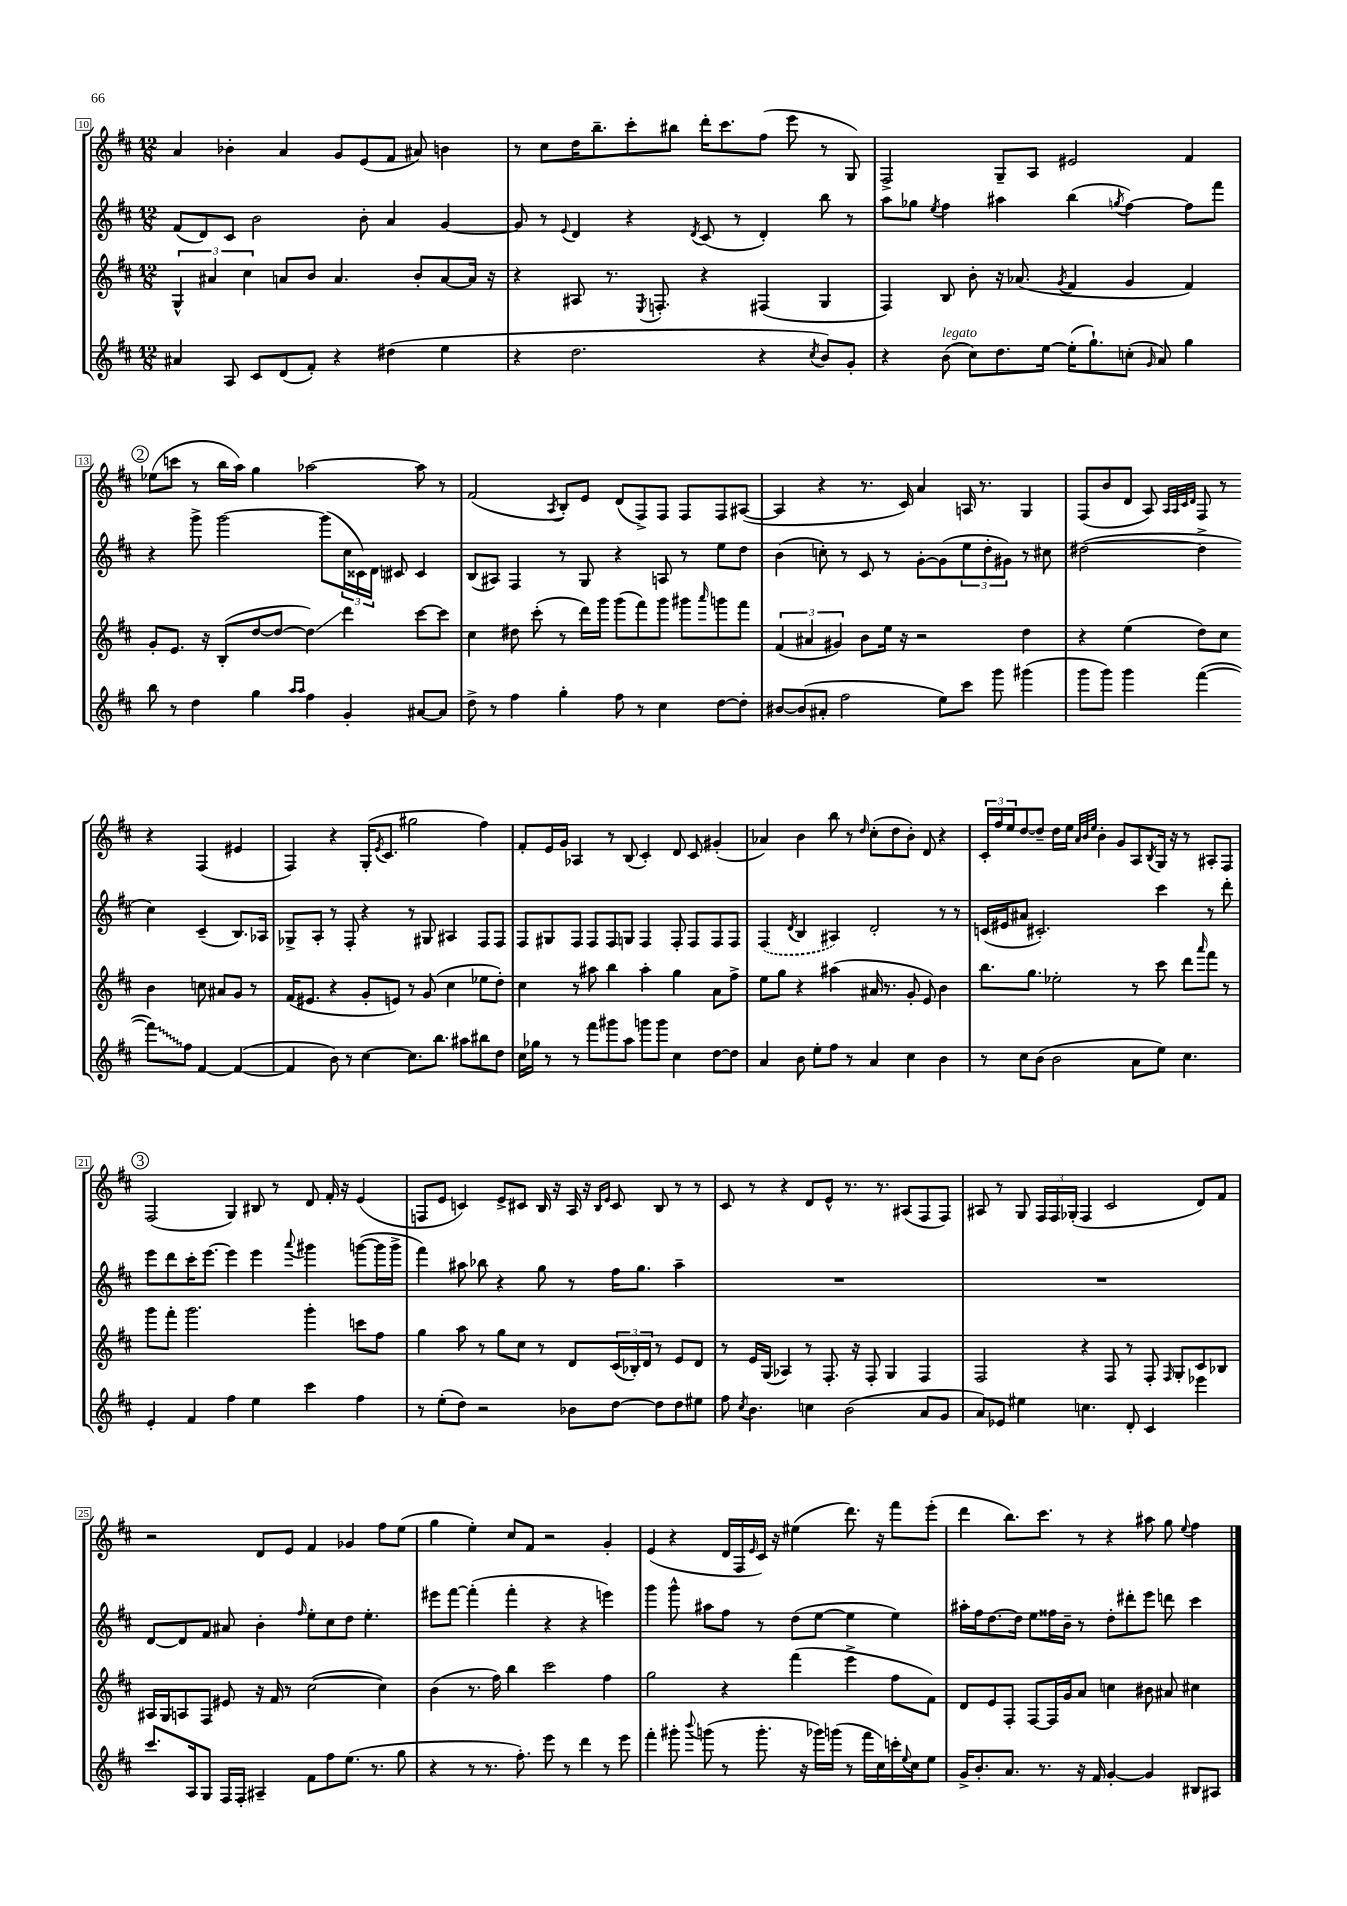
<<
\new StaffGroup <<
\new Staff = "s0" {
    \clef treble \key d \major \numericTimeSignature \time 12/8
    a'4 bes'4-. a'4 g'8 e'8( fis'8 ais'8) b'4 |
    r8 cis''8 d''16 b''8.-- cis'''8-. bis''8 d'''16-. cis'''8. fis''8( e'''8 r8 g8) |
    fis2-> g8-- a8 eis'2 fis'4 |
    \mark \markup { \circle "2" } ees''8( c'''8 r8 b''16 a''16) g''4 aes''2~ aes''8 r8 |
    fis'2( \acciaccatura { a8 } b8-.) e'8 d'8( fis8->) fis8 fis8 fis8 ais8~( |
    ais4 r4 r8. cis'16) a'4 a16 r8. g4 |
    fis8( b'8 d'8 a8) \grace { a32 a32 cis'32 d'32 } fis8 r8 r4 fis4( eis'4 |
    fis4) r4 g16-.( \acciaccatura { e'8 } cis'8. gis''2 fis''4) |
    fis'8-. e'16 g'16 aes4 r8 b8( cis'4-.) d'8 cis'8 gis'4-.( |
    aes'4) b'4 b''8 r8 \grace { d''16 } cis''8-.( d''8 b'8-.) d'8 r4 |
    \tuplet 3/2 { cis'16-. fis''16 e''16 } d''8~ d''8-- d''16 e''16 \grace { a'32 b'32 e''32 } b'4-. g'8 a8 \acciaccatura { b8 } g16 r16 r8 ais8-. fis8 |
    \mark \markup { \circle "3" } fis2( g4) bis8 r8 d'8 fis'16-. r16 e'4( |
    f8 e'8 c'4) e'8-> cis'8 b16 r16 a16 r16 \grace { b16 e'16 } cis'8 b8 r8 r8 |
    cis'8 r8 r4 d'8 e'8-^ r8. r8. ais8( fis8 fis8) |
    ais8 r8 g8 \tuplet 3/2 { fis16 fis16 ges16-.( } fis4 cis'2 d'8) fis'8 |
    r2 d'8 e'8 fis'4 ges'4 fis''8 e''8( |
    g''4 e''4-.) cis''8 fis'8 r2 g'4-. |
    e'4( r4 d'16 fis16 \grace { e'16 } cis'16) r16 eis''4( d'''8.) r16 fis'''8 e'''8-.( |
    d'''4 b''8.) cis'''8. r8 r4 ais''8 g''8 \appoggiatura { e''8 } fis''4 \bar "|." |
}
\new Staff = "s1" {
    \clef treble \key d \major \numericTimeSignature \time 12/8
    fis'8( d'8) cis'8 b'2 b'8-. a'4 g'4~ |
    g'8 r8 \appoggiatura { e'8 } d'4 r4 \acciaccatura { d'8 } cis'8( r8 d'4-.) b''8 r8 |
    a''8 ges''8 \acciaccatura { e''8 } fis''4 ais''4 b''4( \acciaccatura { g''8 } fis''4~) fis''8 fis'''8 |
    \mark \markup { \circle "2" } r4 g'''8-> g'''2~ g'''8( \tuplet 3/2 { cis''16 cisis'16) d'16 } cis'8 cis'4 |
    b8( ais8) fis4 r8 g8 r4 a8 r8 e''8 d''8 |
    b'4( c''8-.) r8 cis'8 r8 g'8~-. g'8( \tuplet 3/2 { e''8 d''8-. gis'8) } r8 cis''8 |
    dis''2~( dis''4-> cis''4) cis'4--( b8.) aes16 |
    ges8-> a8-. r8 fis8-. r4 r8 gis8 ais4 fis8 fis8 |
    fis8 gis8 fis8 fis8 fis8 g8 fis4 fis8-. fis8 fis8 fis8 |
    \once \slurDashed fis4( \acciaccatura { d'8 } b4 ais4) d'2-. r8 r8 |
    c'16( eis'16 ais'8 cis'2.-.) cis'''4 r8 d'''8-. |
    \mark \markup { \circle "3" } e'''8 d'''8 cis'''16-. e'''8.~ e'''4 e'''4 \appoggiatura { a'''8 } gis'''4 g'''8~( g'''16 g'''16-> |
    fis'''4) ais''8 bes''8 r4 g''8 r8 fis''16 g''8. ais''4-- |
    R1. |
    R1. |
    d'8~ d'8 fis'8 ais'8 b'4-. \grace { fis''16 } e''8-. cis''8 d''8 e''4.-. |
    eis'''8 fis'''8~ fis'''4-.( fis'''4-. r4 r4 e'''4) |
    g'''4 g'''8-^ ais''8 fis''8 r8 d''8( e''8~ e''4 e''4) |
    ais''16-. fis''16 d''8.~ d''16 e''8 fisis''16 b'16-- r8 d''8-. dis'''8-. e'''8 d'''8 cis'''4 \bar "|." |
}
\new Staff = "s2" {
    \clef treble \key d \major \numericTimeSignature \time 12/8
    \tuplet 3/2 { g4-^ ais'4 cis''4 } a'8 b'8 a'4. b'8-. a'8~ a'16 r16 |
    r4 ais8 r8. \acciaccatura { e8 } f8.-. r4 fis4( g4 |
    fis4) b8 b'8-. r16 aes'8.( \acciaccatura { g'8 } fis'4 g'4 fis'4) |
    \mark \markup { \circle "2" } g'8-. e'8. r16 b8-.( d''8~ d''8~ d''4\glissando) d'''4 cis'''8~ cis'''8 |
    cis''4 dis''8 cis'''8-.( r8 d'''16) g'''16 g'''8( fis'''8) g'''8 gis'''8 \grace { a'''16 } g'''8 fis'''8 |
    \tuplet 3/2 { fis'4( ais'4 gis'4) } b'8 e''16 r16 r2 d''4 |
    r4 e''4( d''8) cis''8 b'4 c''8 ais'8 g'8 r8 |
    fis'16( eis'8. r4 g'8-. e'8) r8 g'8( cis''4 ees''8 d''8-.) |
    cis''4 r8 ais''8 b''4 ais''4-. g''4 a'8 fis''8-> |
    e''8 g''8 r4 ais''4( ais'16 r8. g'8-. e'8) b'4 |
    b''8. g''8. ees''2-. r8 cis'''8 d'''8 \grace { a'''16 } fis'''8 r8 |
    \mark \markup { \circle "3" } g'''8 fis'''8-. g'''2. g'''4-. c'''8 fis''8 |
    g''4 a''8 r8 g''8 cis''8 r8 d'8 \tuplet 3/2 { cis'16( bes16-.) d'16 } r8 e'8 d'8 |
    r8 e'16 g16( aes4) r8 fis8.-. r16 fis8-. g4 fis4 |
    fis2 r4 fis8 r8 fis8-. \grace { fis16 } g8-. cis'8 bes8 |
    ais16 g16 a8 fis8 eis'8 r16 fis'16 r8 cis''2~( cis''4) |
    b'4( r8. fis''16) b''4 cis'''2 fis''4 |
    g''2 r4 fis'''4( e'''4-> fis''8 fis'8) |
    d'8 e'8 fis8-. fis8~ fis16 g'16 a'8 c''4 bis'8 ais'8 cis''4 \bar "|." |
}
\new Staff = "s3" {
    \clef treble \key d \major \numericTimeSignature \time 12/8
    ais'4 a8 cis'8 d'8( fis'8-.) r4 dis''4( e''4 |
    r4 d''2. r4 \acciaccatura { cis''8 } b'8) g'8-. |
    r4 b'8^\markup { \italic "legato" }( cis''8) d''8. e''16~ e''16-.( g''8.-!) c''8-.( \grace { g'16 } a'8) g''4 |
    \mark \markup { \circle "2" } b''8 r8 d''4 g''4 \grace { a''16 a''16 } fis''4 g'4-. ais'8~ ais'8 |
    d''8-> r8 fis''4 g''4-. fis''8 r8 cis''4 d''8~ d''8-. |
    bis'8~ bis'8( ais'8-. fis''2 e''8) cis'''8 g'''8 gis'''4( |
    g'''8 g'''8) g'''4 fis'''4~( \once \override Glissando.style = #'zigzag fis'''8\glissando) fis''8 fis'4~ fis'4~( |
    fis'4 b'8) r8 cis''4~ cis''8. b''8. ais''8 bis''8 d''8 |
    cis''16 ges''16 r8 r8 fis'''8 gis'''8 a''8 g'''8 g'''8 cis''4 d''8~ d''8 |
    a'4 b'8 e''8-. fis''8 r8 a'4 cis''4 b'4 |
    r8 cis''8 b'8( b'2 a'8 e''8) cis''4. |
    \mark \markup { \circle "3" } e'4-. fis'4 fis''4 e''4 cis'''4 fis''4 |
    r8 e''8-.( d''8) r2 bes'8 d''8~ d''8 d''8 eis''8 |
    fis''8 \acciaccatura { cis''8 } b'4. c''4 b'2( a'8 g'8 |
    a'8) ees'8 eis''4 c''4. d'8-. cis'4 ees'''4 |
    cis'''8. a16 g8 fis16 fis16-. ais4-- fis'8 fis''8 e''8.( r8. g''8 |
    r4 r8 r8. fis''8.-.) e'''8 r8 d'''4 r8 e'''8 |
    fis'''4-. gis'''8-. \appoggiatura { b'''8 } g'''8( r8 g'''8.-. r16 ges'''16) g'''16( r8 fis'''16 cis''16) c'''16-. \appoggiatura { e''8 } cis''16 e''8 |
    g'16-> b'8.-. a'8. r8. r16 fis'16 g'4~-. g'4 bis8 ais8 \bar "|." |
}
>>
>>
\layout { \context { \Score currentBarNumber = #10 \override BarNumber.stencil = #(make-stencil-boxer 0.1 0.3 ly:text-interface::print) } }
